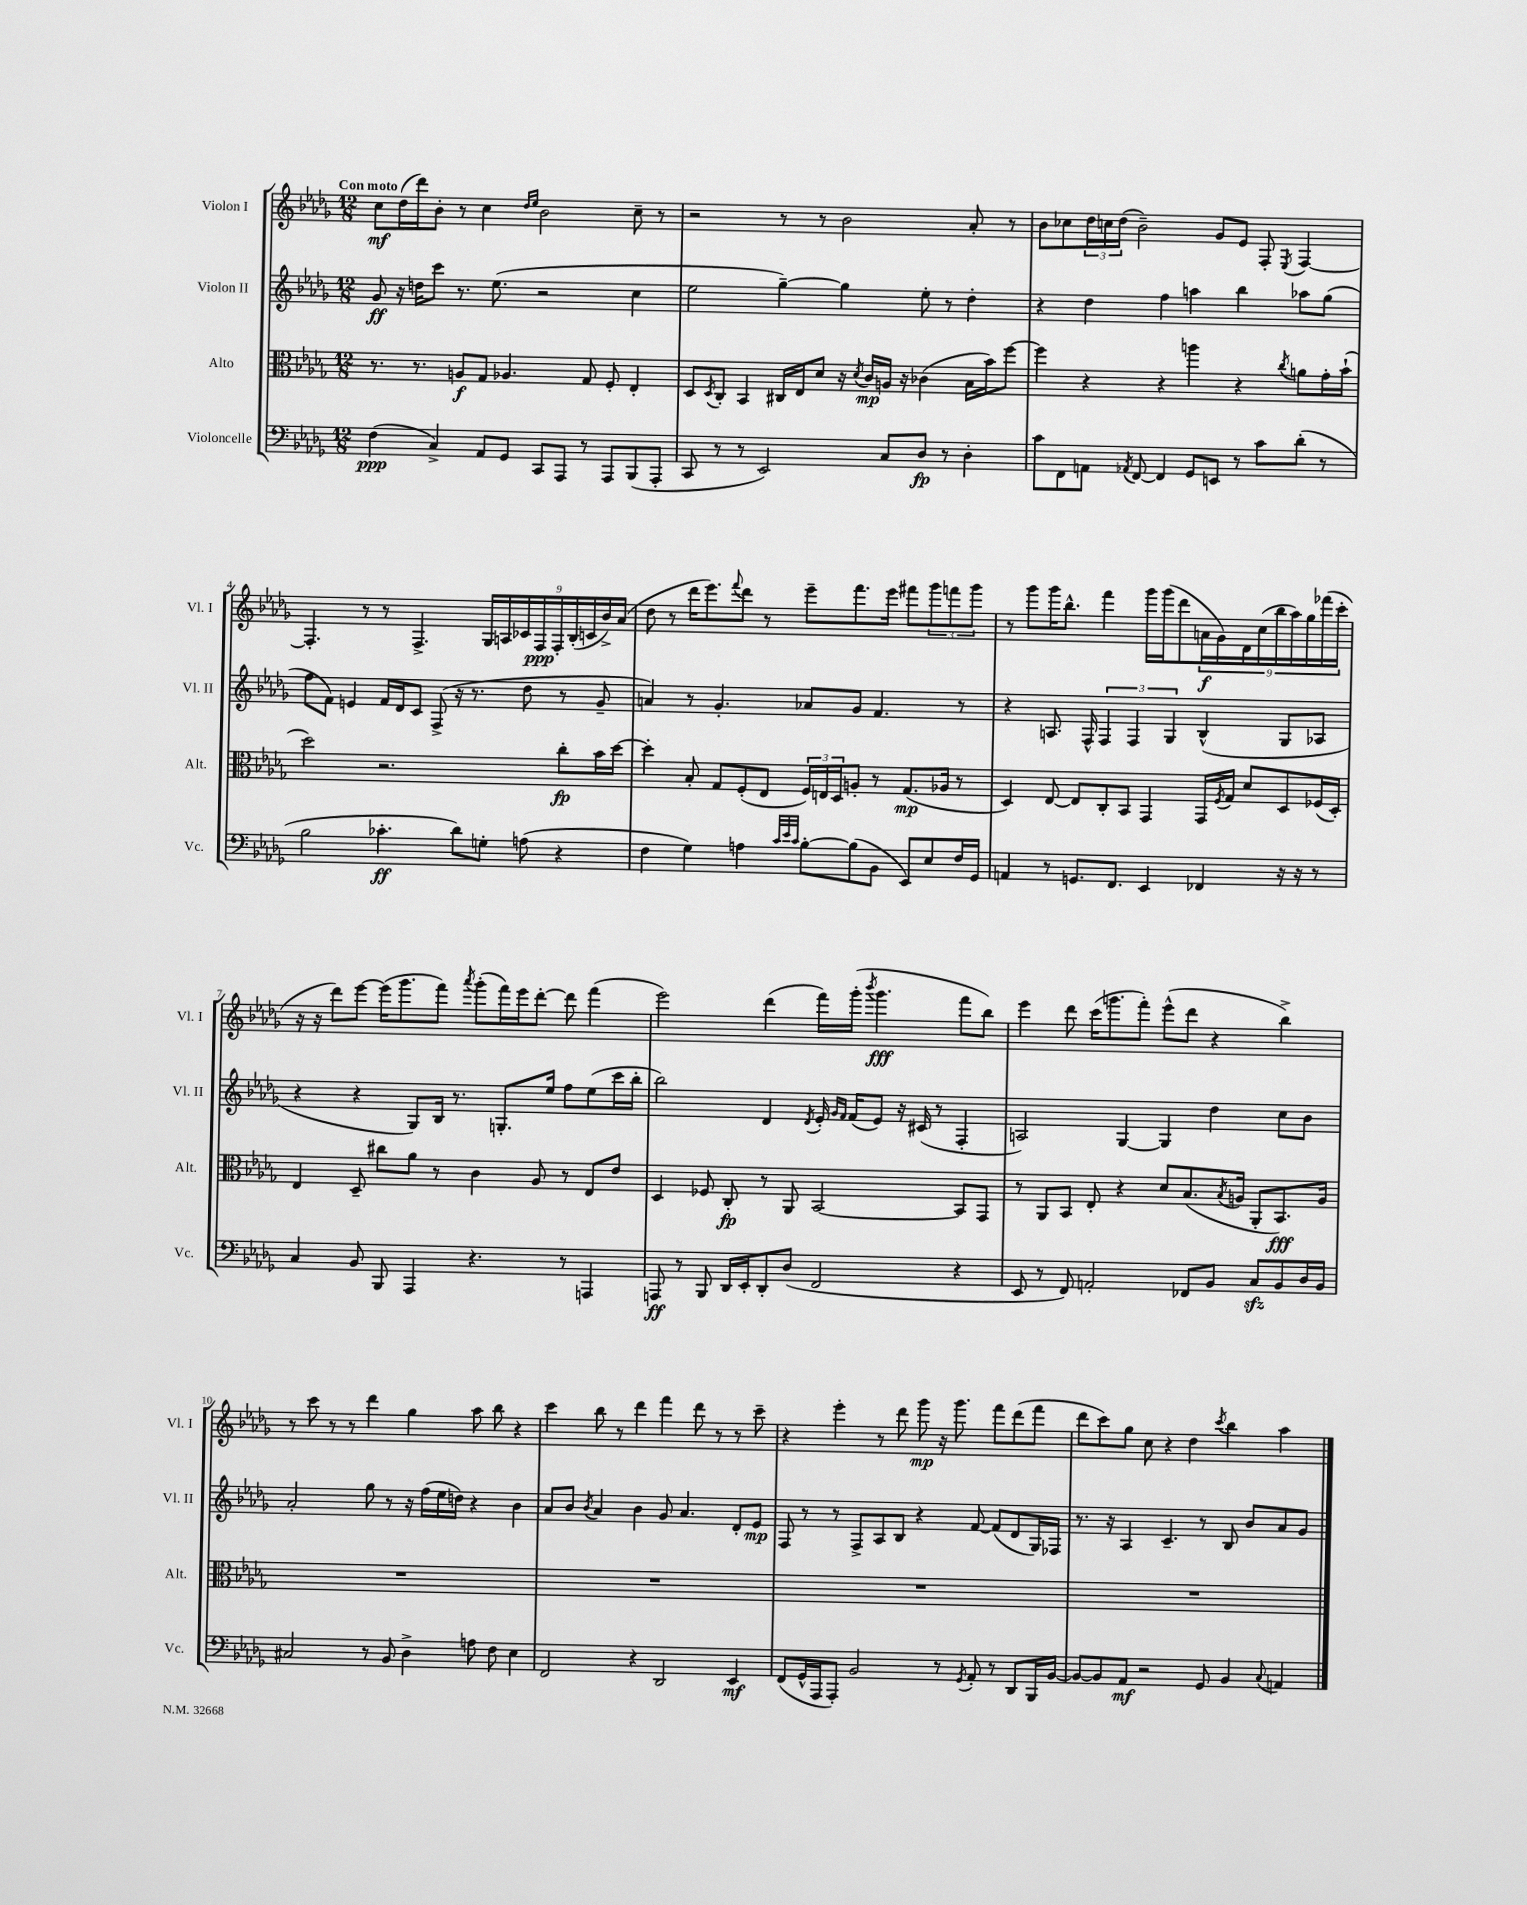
<<
\new StaffGroup <<
\new Staff = "s0" \with { instrumentName = "Violon I" shortInstrumentName = "Vl. I" } {
    \clef treble \key des \major \numericTimeSignature \time 12/8 \tempo "Con moto"
    c''8\mf des''16( des'''16) bes'8-. r8 c''4 \grace { des''16 ees''16 } bes'2 c''8-- r8 |
    r2 r8 r8 bes'2 aes'8-. r8 |
    bes'8 ces''8 \tuplet 3/2 { des''16 c''16 des''16( } bes'2--) ges'8 ees'8 f8-. \acciaccatura { ees8 } f4~ |
    f4.-. r8 r8 f4.-> \tuplet 9/8 { ges16 a16 ces'16 f16\ppp f16-. bes16-.( c'16 bes'16->) aes'16( } |
    des''8 r8 des'''16 ees'''8.) \appoggiatura { f'''8 } des'''8 r8 ees'''8-- f'''8. ees'''16 fis'''8 \tuplet 3/2 { ges'''8 f'''8 ges'''8 } |
    r8 ges'''8 ges'''16 bes''8.-^ f'''4 ges'''16 ges'''16( des'''8 \tuplet 9/8 { a'16\f ges'16) des'16 c''16( bes''16 aes''16) ges''16 fes'''16( c'''16-. } |
    r16 r16 des'''8) ees'''8~ ees'''16( ges'''8. f'''8) \acciaccatura { aes'''8 } ges'''8-.( f'''16) ees'''16 des'''8~-. des'''8 f'''4( |
    ees'''2) des'''4( f'''16) ges'''16-.( \acciaccatura { bes'''8 } ges'''4.\fff f'''8 bes''8) |
    ees'''4 des'''8 c'''16( g'''8. f'''8-.) ees'''8-^( des'''8 r4 bes''4->) |
    r8 c'''8 r8 r8 des'''4 ges''4 aes''8 bes''8 r4 |
    c'''4 bes''8 r8 des'''4 f'''4 des'''8 r8 r8 c'''8-- |
    r4 ees'''4-. r8 des'''8 ges'''8\mp r16 ges'''8. f'''8 des'''8( f'''8 |
    des'''8 c'''8) ges''8 c''8 r4 des''4 \acciaccatura { c'''8 } bes''4 aes''4 \bar "|." |
}
\new Staff = "s1" \with { instrumentName = "Violon II" shortInstrumentName = "Vl. II" } {
    \clef treble \key des \major \numericTimeSignature \time 12/8
    ges'8\ff r16 d''16 c'''8 r8. ees''8.( r2 c''4 |
    ees''2 ges''4~--) ges''4 ees''8-. r8 des''4-. |
    r4 des''4 f''4 a''4 bes''4 aes''8 ges''8( |
    f''8 f'8) e'4 f'16 des'16 c'8 f8->( r16 r8. des''8 r8 ges'8-- |
    a'4) r8 ges'4.-. aes'8 ges'8 f'4. r8 |
    r4 a8. f16-^ \tuplet 3/2 { f4 f4 ges4 } bes4-^( ges8 aes8 |
    r4 r4 ges8) bes16 r8. g8.-. ees''16 f''8 ees''8( c'''16 bes''16-. |
    bes''2) des'4 \acciaccatura { des'8 } ees'16-. \grace { ges'16 f'16 } f'16( ees'8) r16 cis'16( r8 f4-. |
    a2) ges4~ ges4 des''4 c''8 bes'8 |
    aes'2-. ges''8 r8 r16 f''16( ees''16 d''16) r4 bes'4 |
    aes'8 bes'8 \acciaccatura { bes'8 } aes'4 bes'4 ges'8 aes'4. des'8-. ees'8\mp |
    f8 r8 r8 f8-> aes8 bes8 r4 f'8~ f'8( des'8 ges16) fes16 |
    r8. r16 aes4 c'4.-- r8 bes8 bes'8 aes'8 ges'8 \bar "|." |
}
\new Staff = "s2" \with { instrumentName = "Alto" shortInstrumentName = "Alt." } {
    \clef alto \key des \major \numericTimeSignature \time 12/8
    r8. r8. a8\f ges8 aes4. ges8 f8-. ees4-. |
    des8 \acciaccatura { des8 } c8-. bes,4 cis16 ees16 des'8 r16 \acciaccatura { des'8 } c'16\mp a16 r16 ces'4( bes16 bes'16) f''8~ |
    f''4 r4 r4 a''4 r4 \acciaccatura { c''8 } a'8 ges'16-. bes'16-!( |
    des''2) r2. c''8-.\fp bes'16 des''16~ |
    des''4-. bes8-. ges8 f8-.( ees8 \tuplet 3/2 { f16) e16 des16 } a8-. r8 ges8.\mp( aes16 r8 |
    des4) ees8~ ees8 c8-. bes,8 ges,4 ges,16 \acciaccatura { f8 } ges16 des'8 des8 fes16( des16-.) |
    ees4 des8-- cis''8 aes'8 r8 c'4 aes8 r8 ees8 ees'8 |
    des4 fes8 c8-.\fp r8 aes,8 bes,2~ bes,8 ges,8 |
    r8 aes,8 bes,8 ees8-. r4 des'8 bes8.( \acciaccatura { bes8 } a16 aes,8-. bes,8.\fff) a16 |
    R1. |
    R1. |
    R1. |
    R1. \bar "|." |
}
\new Staff = "s3" \with { instrumentName = "Violoncelle" shortInstrumentName = "Vc." } {
    \clef bass \key des \major \numericTimeSignature \time 12/8
    f4\ppp( c4->) aes,8 ges,8 c,8 aes,,8 r8 aes,,8 bes,,8( aes,,8-. |
    c,8 r8 r8 ees,2) c8 des8\fp r8 des4-. |
    c'8 f,8 a,8 \acciaccatura { aes,8 } f,8~ f,4 ges,8 e,8 r8 c'8 des'8-.( r8 |
    bes2 ces'4.-.\ff des'8) g8-. a8( r4 |
    f4 ges4) a4 \grace { c'32 ees'32 c'32 } bes8~-. bes8( bes,8 ees,8) ees8 f16 ges,16 |
    a,4 r8 g,8. f,8. ees,4 fes,4 r16 r16 r8 |
    c4 bes,8 bes,,8 aes,,4 r4. r8 a,,4 |
    a,,8\ff r8 bes,,8 des,16 ees,16-. des,8-. des8( f,2 r4 |
    ees,8 r8 f,8) a,2-. fes,8 bes,8 c8\sfz bes,8 des16 bes,16 |
    cis2 r8 bes,8 des4-> a8 f8 ees4 |
    f,2 r4 des,2 ees,4\mf |
    f,8( ges,16-^ aes,,16 aes,,8-.) bes,2 r8 \acciaccatura { ges,8 } aes,8-. r8 des,8 bes,,16 bes,16~ |
    bes,8~ bes,8 aes,8\mf r2 ges,8 bes,4 \appoggiatura { c8 } a,4 \bar "|." |
}
>>
>>
